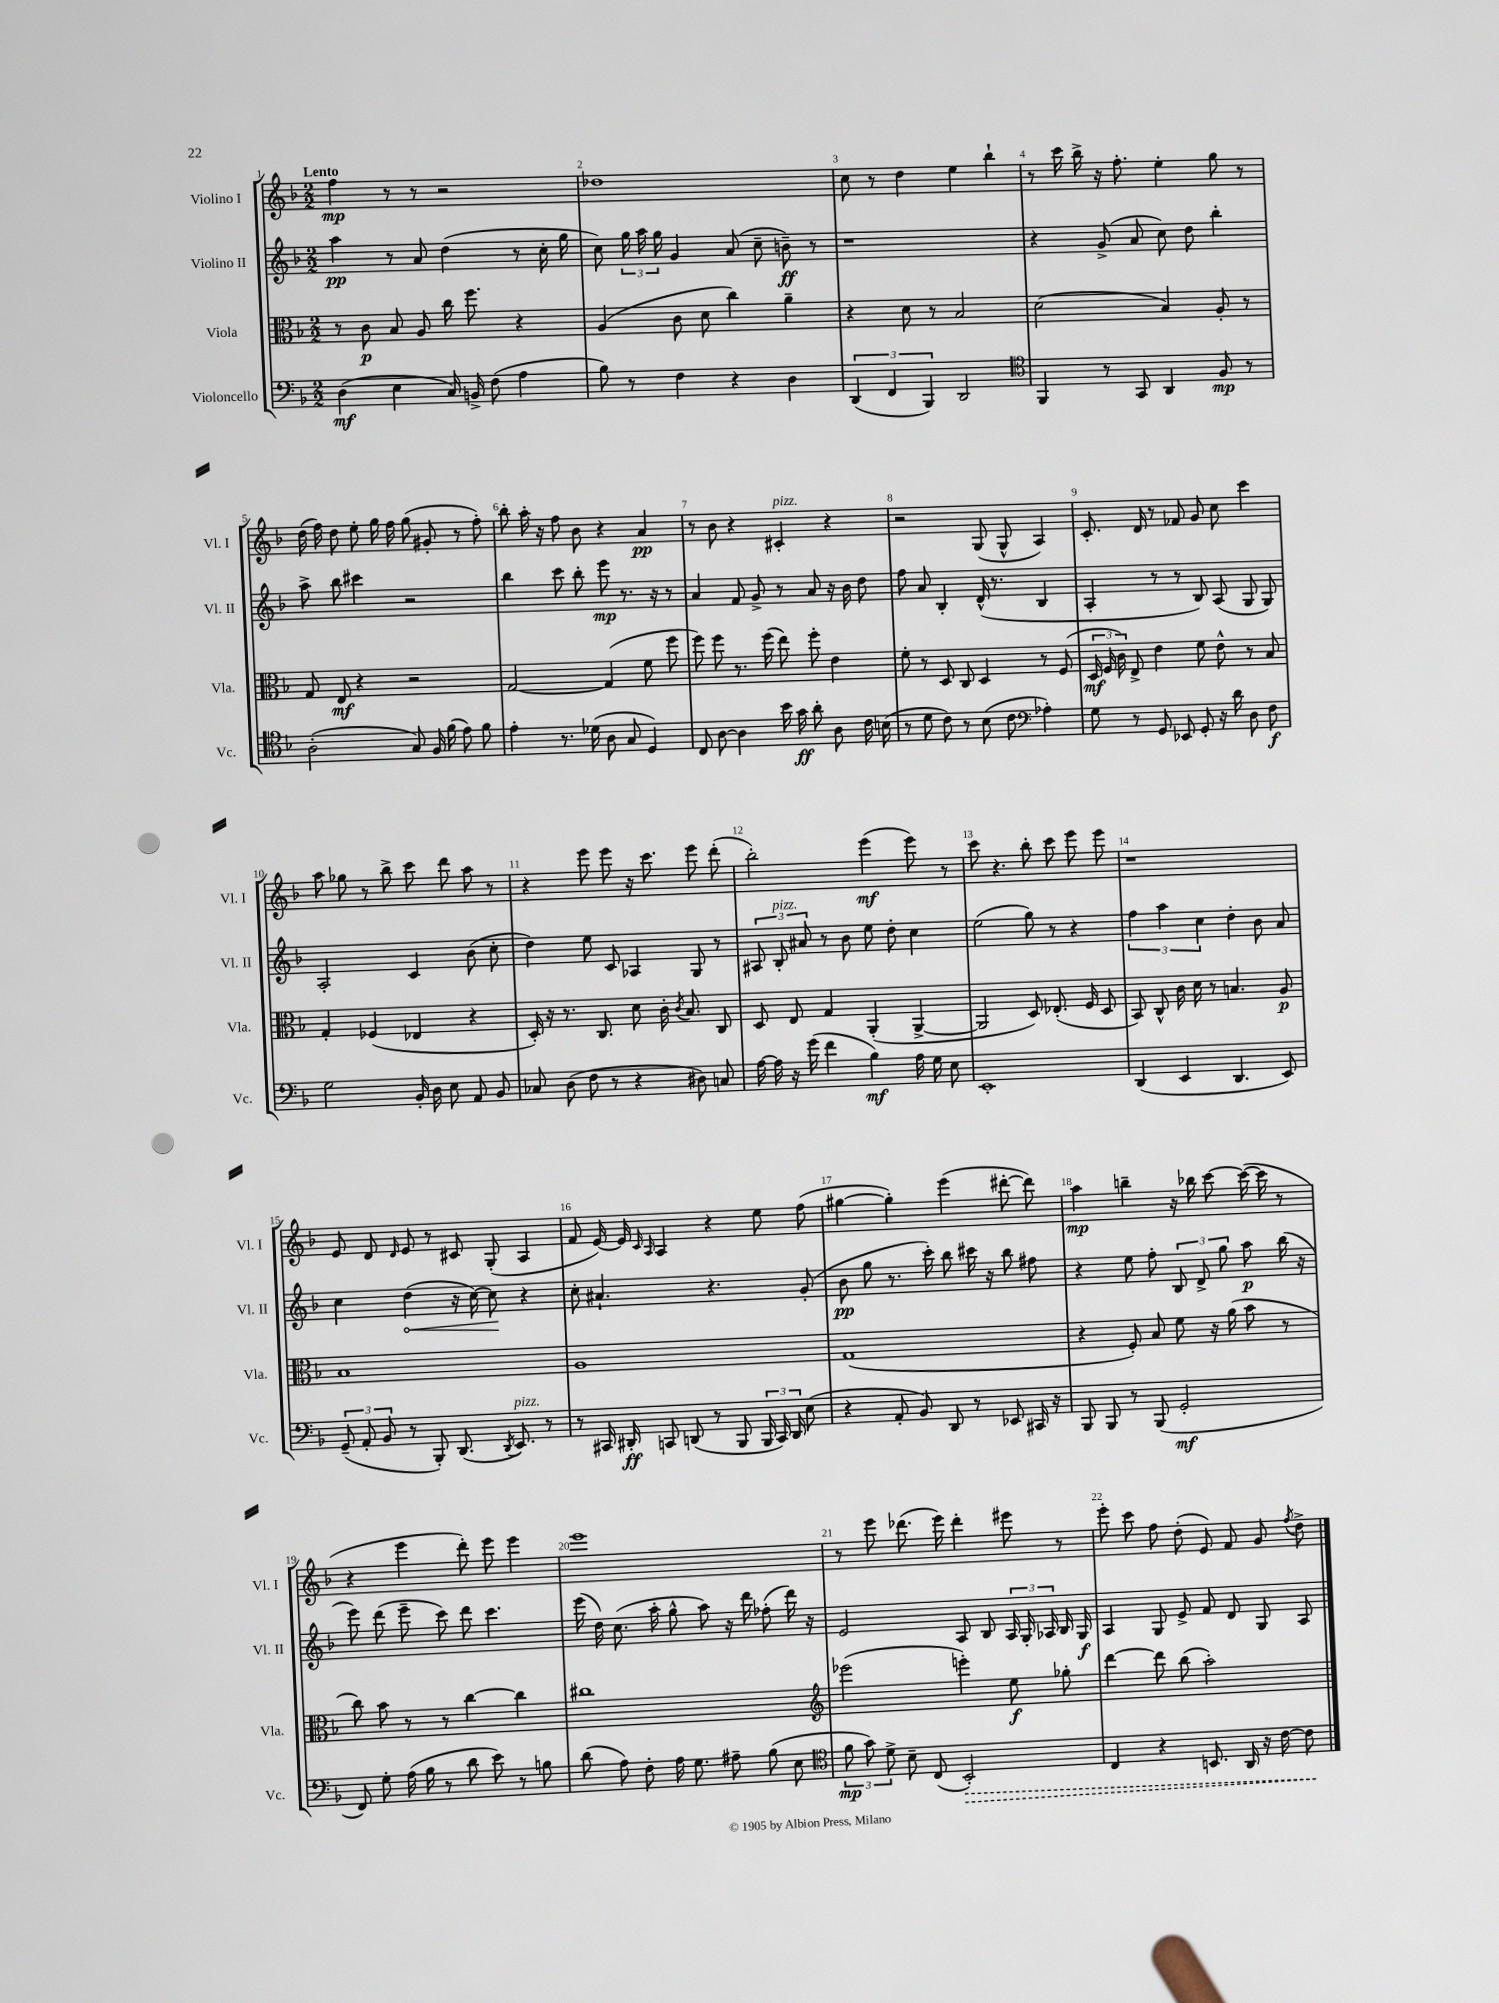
<<
\new StaffGroup <<
\new Staff = "s0" \with { instrumentName = "Violino I" shortInstrumentName = "Vl. I" } {
    \clef treble \key f \major \numericTimeSignature \time 2/2 \tempo "Lento"
    \autoBeamOff f''4\mp r8 r8 r2 |
    des''1 |
    c''8 r8 d''4 e''4 bes''4-! |
    r8 c'''16 bes''16-> r16 f''8.-. e''4-. g''8 r8 |
    d''16( f''16) d''8 e''8-. g''16 f''16 g''8( gis'8-. r8 f''8-.) |
    bes''8-. a''16-. r16 f''8 bes'8 r4 a'4\pp |
    r8 bes'8 r4 cis'4-.^\markup { \italic "pizz." } r4 |
    r2 g8( g8-^ a4) |
    c'8.-. d'16 r8 fes'8 g'8 c''8 c'''4 |
    a''8 ges''8 r8 bes''8-> c'''8 d'''8 a''8 r8 |
    r4 e'''8 e'''8 r16 c'''8. e'''8 d'''8-.( |
    bes''2-.) e'''4\mf( e'''8) r8 |
    c'''8 r4. bes''8-. c'''8 e'''8 e'''8 |
    r1 |
    e'8 d'8 \grace { d'16 } e'8 r8 cis'8 g8-.( a4 |
    f'8 e'16~) e'16 \grace { c'16 a16 } a4 r4 e''8 f''8( |
    gis''4~ gis''4-.) e'''4( dis'''8~-. dis'''8) |
    a''4\mp b''4-- r16 bes''16 c'''8~ c'''16~( c'''16 r8 |
    r4 e'''4 d'''8-.) e'''8 e'''4 |
    e'''1 |
    r8 e'''8 des'''8.( e'''16) des'''4-. eis'''8 r8 |
    e'''8-. c'''8 f''8 d''8-.( e'8) f'8 g'8 \acciaccatura { f''8 } d''8-> \bar "|." |
}
\new Staff = "s1" \with { instrumentName = "Violino II" shortInstrumentName = "Vl. II" } {
    \clef treble \key f \major \numericTimeSignature \time 2/2
    \autoBeamOff a''4\pp r8 a'8 d''4( r8 c''16-. g''16 |
    c''8) \tuplet 3/2 { g''16 a''16 g''16 } g'4 a'8( c''8-- b'8--\ff) r8 |
    r1 |
    r4 g'8->( a'8 c''8) d''8 bes''4-. |
    a''8-> bes''8 cis'''4 r2 |
    bes''4 c'''8 bes''8-. e'''8\mp r8. r16 r8 |
    a'4 f'8 g'8-> r8 a'8 r16 bes'16 d''8 |
    f''8 a'8 bes4-. d'16-^( r8. bes4 |
    a4-. r8 r8 bes8) a8( g8 g8) |
    a2-. c'4 bes'8( c''8-. |
    d''4) e''8 c'8 aes4 g8 r8 |
    \tuplet 3/2 { ais8 bes8-.^\markup { \italic "pizz." } ais'8 } r8 bes'8 e''8 d''8-. c''4 |
    e''2( g''8) r8 r4 |
    \tuplet 3/2 { f''4 a''4 c''4 } d''4-. bes'8 a'8 |
    c''4 \once \override Hairpin.circled-tip = ##t d''4\<( r16 c''16~) c''8\! r4 |
    c''8-. ais'4.-! r4. g'8-.( |
    bes'8\pp g''8 r8. c'''16-.) bes''8 cis'''16 r16 bes''8 fis''8 |
    r4 e''8 f''8-. \tuplet 3/2 { bes8 d'8-> g''8 } a''8\p bes''16( r16 |
    e'''8) d'''8( e'''8-- c'''8) d'''8 c'''4. |
    e'''16( d''16) c''8.( a''16-. g''8-^ a''8) r16 d'''16 fes''8-.( d'''16) r16 |
    e'2 a8 bes8 \tuplet 3/2 { a16 g16-. aes16 } bes16 g16\f |
    a4 g8 e'8-> f'8 d'8 g8 a8 \bar "|." |
}
\new Staff = "s2" \with { instrumentName = "Viola" shortInstrumentName = "Vla." } {
    \clef alto \key f \major \numericTimeSignature \time 2/2
    \autoBeamOff r8 c'8\p bes8 a8 c''16 f''8. r4 |
    a4( c'8 d'8 c''4) a'4-- |
    r4 d'8 r8 bes2 |
    d'2( bes4) a8-. r8 |
    g8 e8\mf r4 r2 |
    g2~ g4( f'8 f''8 |
    f''8) f''8 r8. f''16( e''8) f''8-. e'4 |
    f'8-. r8 d8 c8 d4 r8 f8( |
    \tuplet 3/2 { d16\mf f16 c'16) } e8-> e'4 f'8 e'8-^ r8 bes8 |
    g4-. fes4( ees4 r4 |
    d16-.) r16 r8. c8. d'8 c'16-. \acciaccatura { c'8 } bes8. c8 |
    d8 e8 g4 a,4-.( a,4~-> |
    a,2 d8) ees8.-.( f16 d8 |
    bes,8) c8-^ c'16 d'16 r8 b4. a8\p |
    bes1 |
    a1 |
    g1( |
    r4 f8-.) bes8 f'8 r16 a'16( bes'8 r8 |
    c''8) bes'8 r8 r8 c''4~ c''4 |
    cis''1 |
    \clef treble ees'''2( e'''4-.) e''8\f ges''8-. |
    d'''4~ d'''8 bes''8( a''2-.) \bar "|." |
}
\new Staff = "s3" \with { instrumentName = "Violoncello" shortInstrumentName = "Vc." } {
    \clef bass \key f \major \numericTimeSignature \time 2/2
    \autoBeamOff d4\mf( e4 c16) b,16-> f8( a4 |
    bes8) r8 f4 r4 d4 |
    \tuplet 3/2 { d,4( f,4 bes,,4) } d,2 |
    \clef tenor f,4 r8 g,8 a,4 f8\mp r8 |
    a2-.( g8) f16 f'16( e'8) f'8 |
    e'4-. r8. des'16( a8 g8 d4) |
    c8 a8~ a4 bes'16 g'16\ff a'8-. a8 c'16 b16( |
    r8 d'8 c'8) r8 bes8( c'8 \clef bass aes4-.) |
    g8 r8 g,8 ees,8 g,8-. r16 d'16 d8 f8\f |
    g2 bes,16-. d16 e8 a,8 bes,8 |
    ces8 d8( f8 r8 r4 dis8) c8 |
    a16~ a16 r16 g'16( f'4 bes4\mf) a16 g16 e8 |
    e,1-. |
    d,4( e,4 d,4. e,8) |
    \tuplet 3/2 { g,8--( a,8-. bes,8 } r8 bes,,8-.) d,8.( \acciaccatura { d,8 } e,8.^\markup { \italic "pizz." }) r8 |
    r8 cis,16 dis,16-.\ff c,8 d,8( r8 bes,,8 \tuplet 3/2 { bes,,16 c,16) d,16 } e8( |
    r4 a,8-. bes,8) d,8 r8 ees,8 cis,16 r16 |
    bes,,8 bes,,8 r8 bes,,8( g,2-.\mf |
    f,8) g8-. a16( bes16 r8 d'8 e'8) r8 b8 |
    d'8( a8) f8-. a16 g8. ais8-- bes8( e8 |
    \clef tenor \tuplet 3/2 { f'8\mp g'8) d'8-> } bes8-- c8( \once \override Hairpin.style = #'dashed-line bes,2-.\>) |
    c4 r4 b,8. a,16 r16 c'16~ c'8\! \bar "|." |
}
>>
>>
\layout { \context { \Score \override BarNumber.break-visibility = ##(#f #t #t) barNumberVisibility = #all-bar-numbers-visible } }
